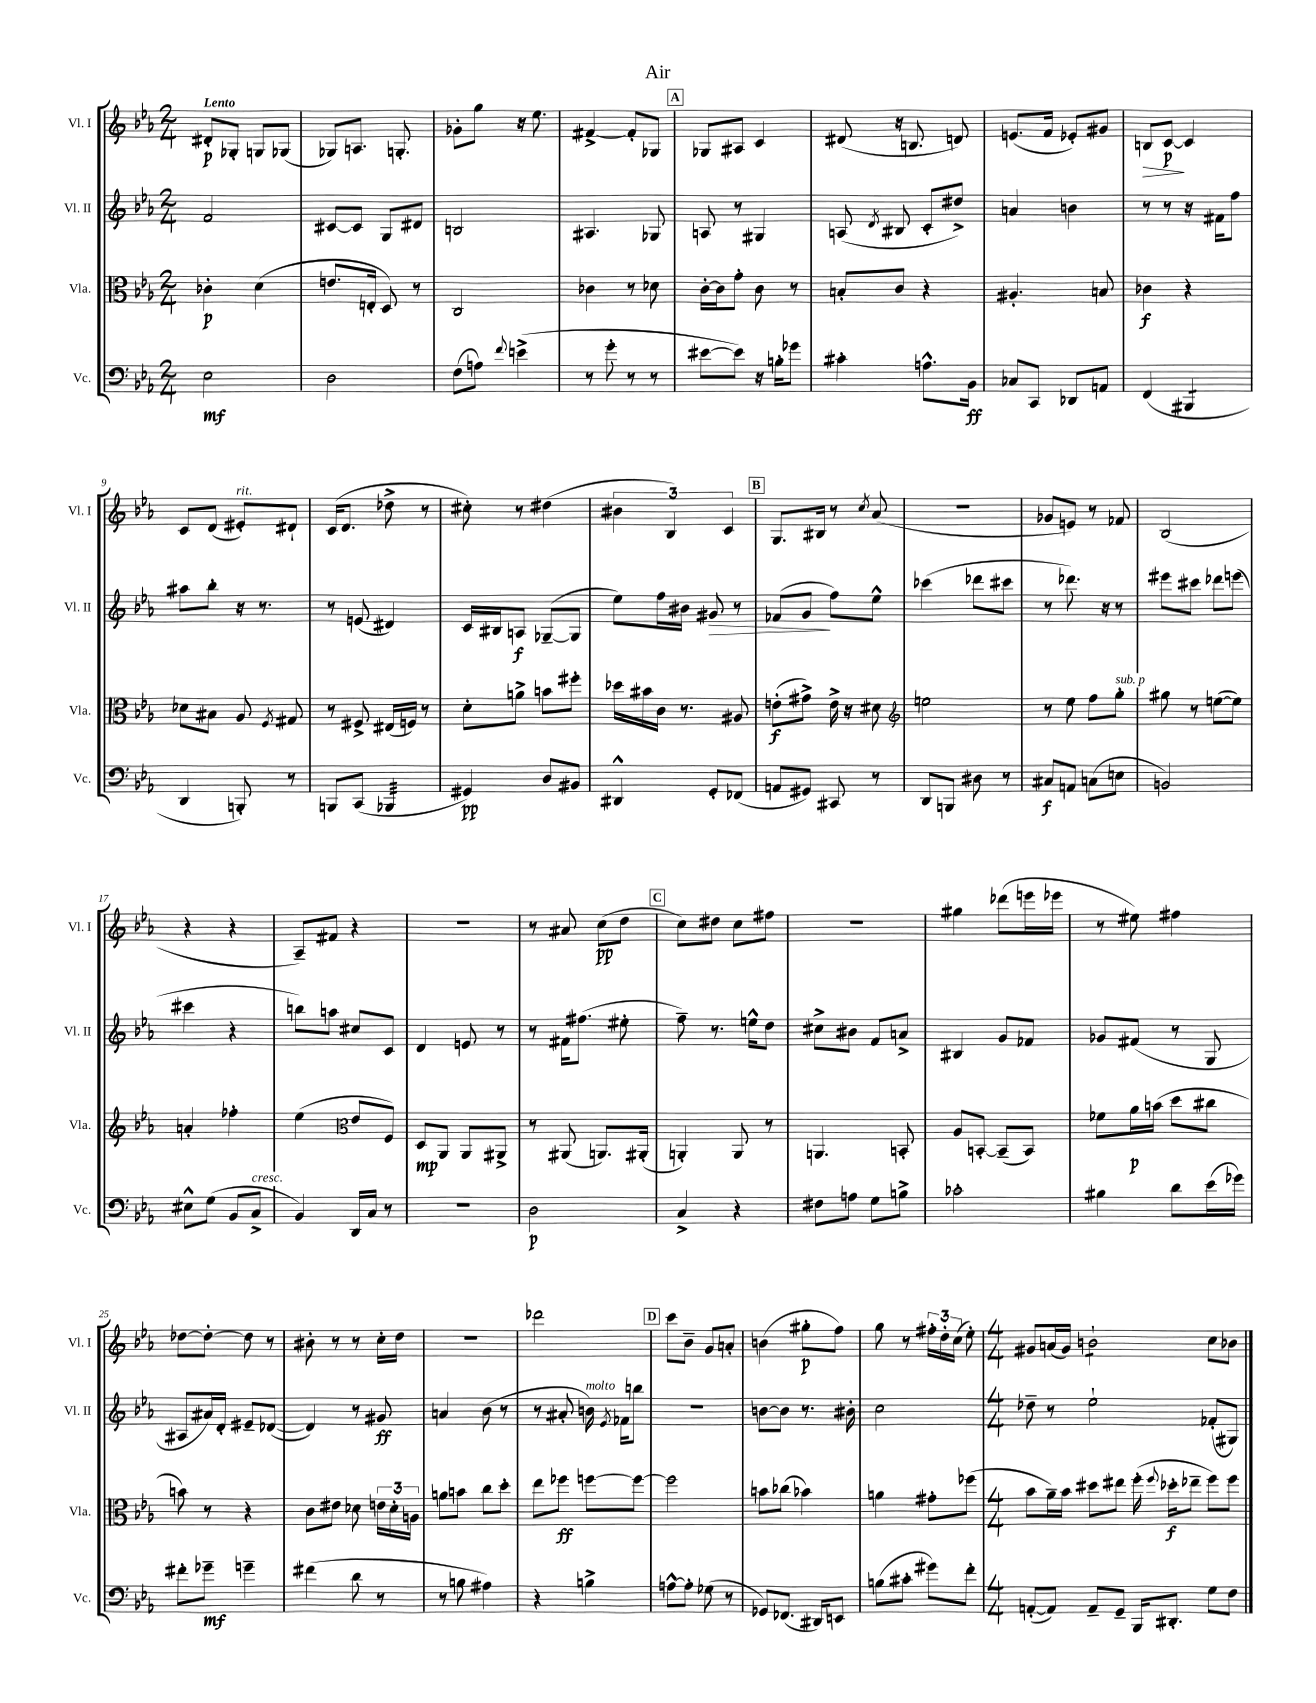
\header { title = "Air" }
<<
\new StaffGroup <<
\new Staff = "s0" \with { instrumentName = "Vl. I" shortInstrumentName = "Vl. I" } {
    \clef treble \key ees \major \numericTimeSignature \time 2/4 \tempo "Lento"
    \autoBeamOff dis'8[-.\p ges8]-. g8[ ges8]( |
    ges8[) a8.] g8.-. |
    ges'8[-. g''8] r16 ees''8. |
    fis'4~-> fis'8[-. ges8] |
    \mark \markup { \box "A" } ges8[ ais8] c'4 |
    dis'8( r16 b8. d'8) |
    e'8.[( f'16] ees'8[-.) gis'8] |
    b8[\> c'8]~\p\! c'4 |
    c'8[ d'8]( eis'8[-.^\markup { \italic "rit." }) dis'8]-! |
    c'16[( d'8.] des''8-> r8 |
    cis''8-.) r8 dis''4( |
    \tuplet 3/2 { bis'4 bes4) c'4 } |
    \mark \markup { \box "B" } g8.[ bis16] r8 \acciaccatura { c''8 } aes'8( |
    r2 |
    ges'8[ e'8]) r8 fes'8 |
    bes2( |
    r4 r4 |
    aes8[--) fis'8] r4 |
    R2 |
    r8 ais'8 c''8[\pp( d''8] |
    \mark \markup { \box "C" } c''8[) dis''8] c''8[ fis''8] |
    r2 |
    gis''4 des'''8[( e'''16 ees'''16] |
    r8 eis''8) fis''4 |
    des''8[~ des''8]~-. des''8 r8 |
    bis'8-. r8 r8 c''16[-. d''16] |
    R2 |
    des'''2 |
    \mark \markup { \box "D" } c'''8[ bes'8]-- g'8[ a'8]-. |
    b'4( gis''8[-.\p f''8]) |
    g''8 r8 \tuplet 3/2 { fis''16[-. d''16-. c''16]( } ees''8-.) |
    \numericTimeSignature \time 4/4 gis'8[ a'16( gis'16]) b'2:8-! c''8[ bes'8] \bar "|." |
}
\new Staff = "s1" \with { instrumentName = "Vl. II" shortInstrumentName = "Vl. II" } {
    \clef treble \key ees \major \numericTimeSignature \time 2/4
    \autoBeamOff f'2 |
    cis'8[~ cis'8] g8[ dis'8] |
    b2 |
    ais4. ges8 |
    \mark \markup { \box "A" } a8 r8 gis4 |
    a8( \acciaccatura { d'8 } bis8 c'8[-. dis''8]->) |
    a'4 b'4 |
    r8 r8 r16 fis'16[ f''8] |
    ais''8[ bes''8]-. r16 r8. |
    r8 e'8( dis'4) |
    c'16[ bis16 a8]\f ges8[~--( ges8] |
    ees''8[) f''16 bis'16] gis'8\> r8 |
    \mark \markup { \box "B" } fes'8[( g'8]\! f''8[) ees''8]-^ |
    ces'''4( des'''8[ cis'''8] |
    r8 des'''8.) r16 r8 |
    eis'''8[ cis'''8] des'''8[ e'''8]( |
    cis'''4 r4 |
    b''8[) a''8] cis''8[ c'8] |
    d'4 e'8 r8 |
    r8 fis'16[ fis''8.]( eis''8-. |
    \mark \markup { \box "C" } f''8--) r8. e''16[-^ d''8] |
    cis''8[-> bis'8] f'8[ a'8]-> |
    bis4 g'8[ fes'8] |
    ges'8[ fis'8]( r8 g8 |
    ais8[ ais'16) d'16]-. eis'8[-- des'8]~( |
    des'4) r8 gis'8\ff |
    a'4 bes'8( r8 |
    r8 ais'8-. b'16^\markup { \italic "molto" }) \acciaccatura { ees'8 } fes'16[ b''8] |
    \mark \markup { \box "D" } R2 |
    b'8[~ b'8] r8. bis'16-. |
    c''2 |
    \numericTimeSignature \time 4/4 des''8-- r8 ees''2-! fes'8[-.( gis8]) \bar "|." |
}
\new Staff = "s2" \with { instrumentName = "Vla." shortInstrumentName = "Vla." } {
    \clef alto \key ees \major \numericTimeSignature \time 2/4
    \autoBeamOff ces'4-.\p d'4( |
    e'8.[ e16]-. d8) r8 |
    c2 |
    ces'4 r8 des'8 |
    \mark \markup { \box "A" } c'16[~-. c'16 g'8]-. c'8 r8 |
    b8[-. c'8] r4 |
    ais4.-. b8 |
    ces'4\f r4 |
    des'8[ bis8] aes8 \acciaccatura { f8 } gis8 |
    r8 fis8-> eis16[( f16]) r8 |
    d'8[-. a'8]-> b'8[ fis''8]-. |
    des''16[ bis'16 c'16] r8. ais8 |
    \mark \markup { \box "B" } e'8[-.\f( gis'8]->) e'16-> r16 dis'8 |
    \clef treble e''2 |
    r8 ees''8 f''8[ g''8]-.^\markup { \italic "sub. p" } |
    gis''8 r8 e''8[~( e''8]) |
    a'4-. fes''4-. |
    ees''4( \clef alto ees'8[ f8]) |
    d8[\mp aes,8] aes,8[ ais,8]-> |
    r8 ais,8( a,8.[) ais,16]-.( |
    \mark \markup { \box "C" } a,4-.) a,8 r8 |
    a,4. b,8-. |
    aes8[ b,8]~-. b,8[--( b,8]) |
    fes'8[ aes'16\p b'16]( d''8[ cis''8] |
    b'8) r8 r4 |
    c'8[ eis'8] des'8 \tuplet 3/2 { e'16[ des'16-. a16] } |
    a'8[ b'8] c''8[ d''8]-. |
    ees''8[ fes''8]\ff f''8[~ f''8]~ |
    \mark \markup { \box "D" } f''2 |
    b'8[ ces''8]( bes'4) |
    a'4 gis'8[-. fes''8]( |
    \numericTimeSignature \time 4/4 bes'8[ aes'16--) bes'16] dis''8[ eis''8] f''16-.( \appoggiatura { f''8 } des''16[-.\f ees''8]-- f''8[) f''8] \bar "|." |
}
\new Staff = "s3" \with { instrumentName = "Vc." shortInstrumentName = "Vc." } {
    \clef bass \key ees \major \numericTimeSignature \time 2/4
    \autoBeamOff ees2\mf |
    d2 |
    f8[( a8]) \appoggiatura { f'8 } e'4->( |
    r8 g'8-. r8 r8 |
    \mark \markup { \box "A" } eis'8[~ eis'8]) r16 b16[-. ges'8] |
    cis'4-. a8.[-^ bes,16]\ff |
    ces8[ c,8] des,8[ a,8] |
    f,4( bis,,4:8 |
    d,4 b,,8-.) r8 |
    b,,8[ c,8]( bes,,4:32 |
    gis,4\pp) d8[ bis,8] |
    dis,4-^ g,8[-. fes,8]( |
    \mark \markup { \box "B" } a,8[ gis,8]) cis,8 r8 |
    d,8[ b,,8] dis8 r8 |
    cis8[\f a,8] c8[( e8] |
    b,2) |
    eis8[-^ g8]( bes,8[ c8]->^\markup { \italic "cresc." } |
    bes,4) d,16[ c16] r8 |
    R2 |
    d2\p |
    \mark \markup { \box "C" } c4-> r4 |
    fis8[ a8] g8[ b8]-> |
    ces'2-. |
    bis4 d'8[ ees'16( ges'16]) |
    fis'8[-. ges'8]--\mf g'4-- |
    fis'4( d'8 r8 |
    r8 b8 ais4) |
    r4 b4-> |
    \mark \markup { \box "D" } a8[~-^ a8]-. ges8( r8 |
    ges,8[) fes,8.]( dis,16[) e,8] |
    b8[( cis'8]-. gis'8[) f'8]-. |
    \numericTimeSignature \time 4/4 a,8[~-.( a,8]) a,8[-- g,8]-- bes,,16[ dis,8.]-. g8[ f8] \bar "|." |
}
>>
>>
